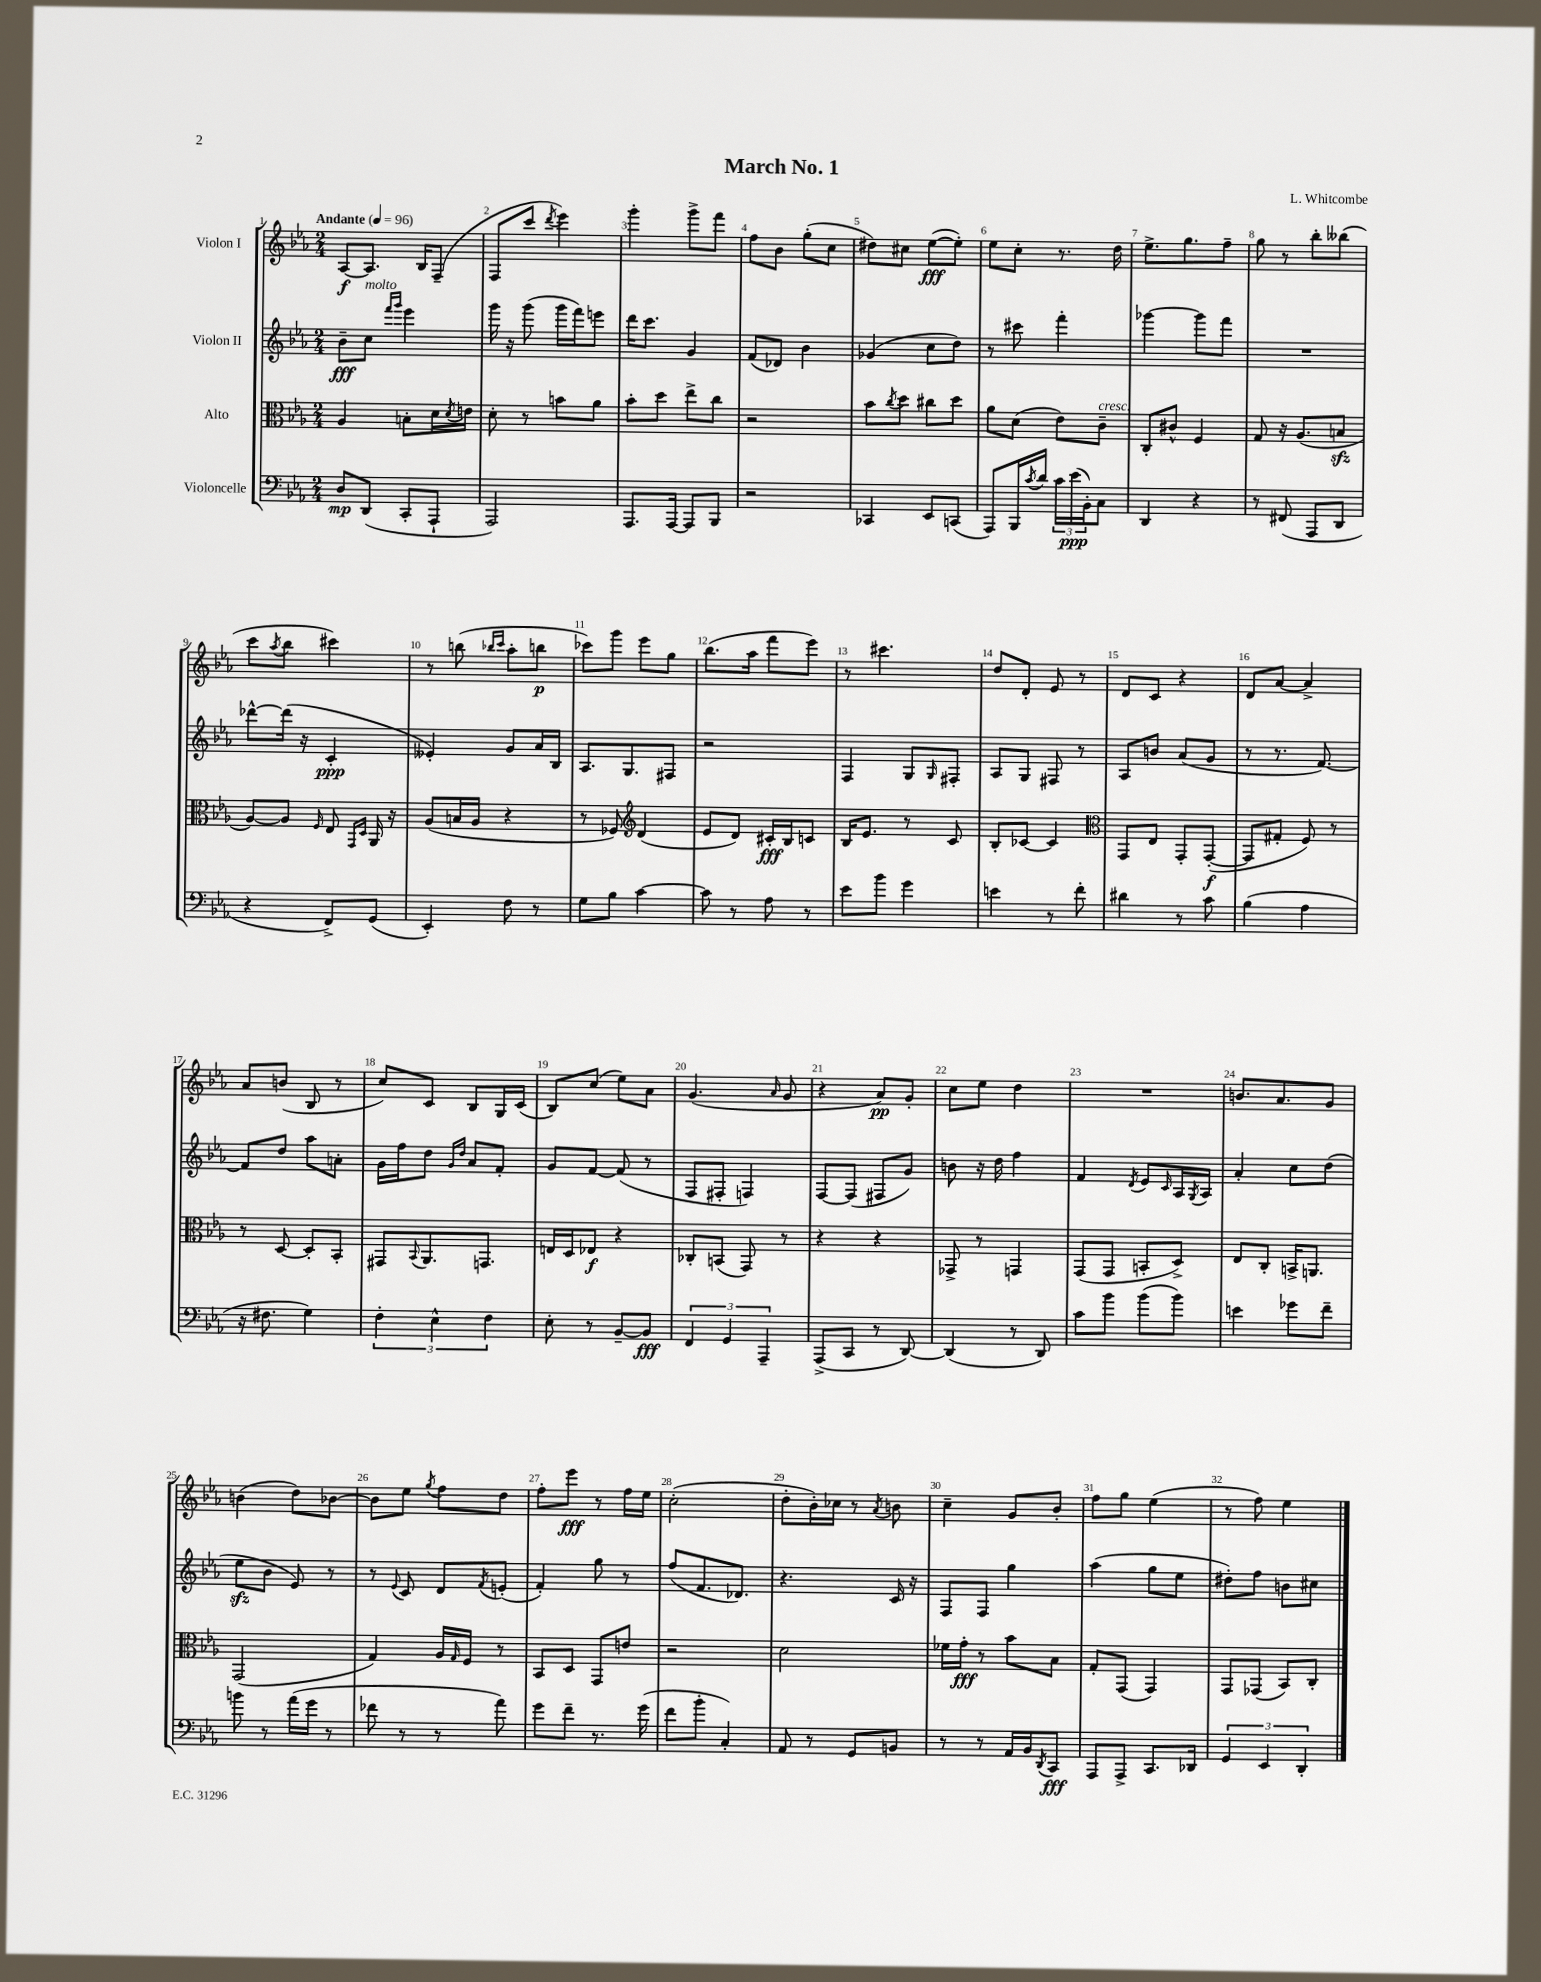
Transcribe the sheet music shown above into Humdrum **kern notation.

**kern	**kern	**kern	**kern
*staff4	*staff3	*staff2	*staff1
*clefF4	*clefC3	*clefG2	*clefG2
*k[b-e-a-]	*k[b-e-a-]	*k[b-e-a-]	*k[b-e-a-]
*M2/4	*M2/4	*M2/4	*M2/4
*MM96	*MM96	*MM96	*MM96
8D	4A-	8b-~	[8A-
(8DD	.	8cc	8.A-]
.	.	16qqfff	.
.	.	16qqggg	.
8CC'	8B'	4eee-	.
.	.	.	16B-
8AAA-`	16d	.	(8F~
.	8qd	.	.
.	16e	.	.
=	=	=	=
2AAA-)	8d'	16ggg	8F
.	.	16r	.
.	8r	(8ggg	8ccc
.	.	.	8qddd
.	8b	16ggg	4eee-)
.	.	16fff)	.
.	8a-	8eee	.
=	=	=	=
8.AAA-	8b-'	16ddd	4ggg'
.	.	8.ccc	.
.	8dd	.	.
[16AAA-	.	.	.
8AAA-]	8ee-^	4g	8ggg^
8BBB-	8cc	.	8fff
=	=	=	=
2r	2r	(8f	8ff
.	.	8d-)	8b-
.	.	4b-	(8gg'
.	.	.	8cc
=	=	=	=
4CC-	8b-	(4g-	8dd#)
.	8qcc	.	.
.	8dd	.	8cc#
8EE-	8cc#	8cc	([8ee-
(8CC	8dd	8dd)	8ee-'])
=	=	=	=
8AAA-)	8a-	8r	8ee-
16BBB-	(8d	8ccc#	8cc'
8qc	.	.	.
16d	.	.	.
24c	8e-)	4fff'	8.r
(24e-	.	.	.
24BB-')	.	.	.
8C	8c~	.	.
.	.	.	16dd
=	=	=	=
4DD	8C'	[4ggg-	8.ee-^
.	8c#^^	.	.
.	.	.	8.gg
4r	4F	8ggg-]	.
.	.	8fff	8ff~
=	=	=	=
8r	8G	2r	8gg
(8FF#	16r	.	8r
.	(8.A-	.	.
8AAA-	.	.	8bb-'
8DD	8B	.	(8bb--
=	=	=	=
4r	[8A-)	[8ddd-^^	8ccc
.	.	.	8qaa-
.	8A-]	(16ddd-]	8bb-
.	.	16r	.
.	16qqF	.	.
8FF^)	8E-	4c'	4ccc#)
.	16qqGG	.	.
.	16qqD	.	.
(8GG	16AA-	.	.
.	16r	.	.
=	=	=	=
4EE-')	(8A-	4e--')	8r
.	16B	.	(8bb
.	16A-	.	.
.	.	.	16qqbb-
.	.	.	16qqccc
8F	4r	8g	8aa-'
8r	.	16a-	8bb
.	.	16B-	.
=	=	=	=
8G	8r	8.A-	8ccc-)
8B-	8F-)	.	8ggg
.	.	8.G	.
*	*clefG2	*	*
[4c	(4d	.	8eee-
.	.	8F#	8gg
=	=	=	=
8c]	8e-	2r	(8.bb-
8r	8d)	.	.
.	.	.	16aa-
8A-	16c#'	.	8fff
.	16B-	.	.
8r	8c	.	8eee-)
=	=	=	=
8e-	16B-	4F	8r
.	8.e-	.	.
8b-	.	.	4.ccc#
4g	8r	8G	.
.	.	16qqG	.
.	8c	8F#'	.
=	=	=	=
4e	8B-'	8A-	8dd
.	[8c-	8G	8d'
8r	4c-]	8F#	8e-
8f'	.	8r	8r
=	=	=	=
*	*clefC3	*	*
4d#	8GG	8A-	8d
.	8E-	8b	8c
8r	8GG'	(8a-	4r
8c	([8GG'	8g	.
=	=	=	=
(4B-	8GG]	8r	8d
.	8G#'	8.r	[8a-
4A-	8F)	.	4a-^]
.	.	[8.f)	.
.	8r	.	.
=	=	=	=
16r	8r	8f]	8a-
8.F#	.	.	.
.	[8D	8dd	(8b
4G)	8D']	8aa-	8B-
.	8BB-'	8a'	8r
=	=	=	=
6F'	8GG#	16g	8cc)
.	.	16ff	.
.	8qqBB-	.	.
.	8.AA-	8dd	8c
6E-^^	.	.	.
.	.	16qqg	.
.	.	16qqdd	.
.	.	8a-	8B-
.	8.GG	.	.
6F	.	.	.
.	.	8f'	16G
.	.	.	(16c
=	=	=	=
8E-'	16E	8g	8B-)
.	16D	.	.
8r	8E-	[8f	(8cc
[8BB-~	4r	(8f]	8ee-)
8BB-]	.	8r	8a-
=	=	=	=
6FF	8C-'	8F	(4.g
.	(8BB	8F#'	.
6GG	.	.	.
.	8GG)	4F)	.
6AAA-~	.	.	.
.	.	.	16qqa-
.	8r	.	8g
=	=	=	=
(8AAA-^	4r	[8F	4r
8CC	.	(8F]	.
8r	4r	8F#	8a-)
[8DD)	.	8g)	8g'
=	=	=	=
(4DD]	8GG-^	8b	8cc
.	8r	16r	8ee-
.	.	16dd	.
8r	4GG	4ff	4dd
8DD)	.	.	.
=	=	=	=
8c	(8GG	4f	2r
8b-	8GG	.	.
.	.	8qd	.
(8b-	8BB'	8e-	.
.	.	16qqc	.
8b-)	8D^)	16A-	.
.	.	8qG	.
.	.	16A-	.
=	=	=	=
4e	8E-	4a-'	8.b
.	8C'	.	.
.	.	.	8.a-
8g-	16BB^	8cc	.
.	8.AA	.	.
8f~	.	(8dd	8g
=	=	=	=
8b	(2GG	8ee-	(4b
8r	.	8b-	.
(16a-	.	8e-)	8dd)
16g	.	.	.
8r	.	8r	[8b-
=	=	=	=
8f-	4G)	8r	8b-]
.	.	8qqe-	.
8r	.	8c	8ee-
.	.	.	8qgg
8r	16A-	8d	8ff
.	16qqG	.	.
.	16F	.	.
.	.	8qf	.
8a-)	8r	(8e'	8dd
=	=	=	=
8g	8BB-	4f')	8ff'
8f~	8D	.	8eee-
8.r	8GG	8gg	8r
.	8e	8r	16ff
(16g	.	.	16ee-
=	=	=	=
8f	2r	(8ff	(2cc'
8b-'	.	8.f	.
4C')	.	.	.
.	.	8.d-)	.
=	=	=	=
8AA-	2d	4.r	8dd'
8r	.	.	16b-')
.	.	.	16cc-
8GG	.	.	8r
.	.	.	8qa-
8BB	.	16c	8b
.	.	16r	.
=	=	=	=
8r	16f-	8F	4cc~
.	16g'	.	.
8r	8r	8F	.
16AA-	8b-	4gg	8g
16BB-	.	.	.
8qDD	.	.	.
8CC	8B-	.	8b-'
=	=	=	=
8AAA-	8G'	(4aa-	8ff
8AAA-^	(8GG	.	8gg
8.CC	4GG)	8gg	(4ee-
.	.	8ee-	.
16DD-	.	.	.
=	=	=	=
6GG	8GG	8dd#')	8r
.	(8GG-	8ff	8ff)
6EE-	.	.	.
.	8BB-)	8b	4ee-
6DD'	.	.	.
.	8C'	8cc#	.
==	==	==	==
*-	*-	*-	*-
